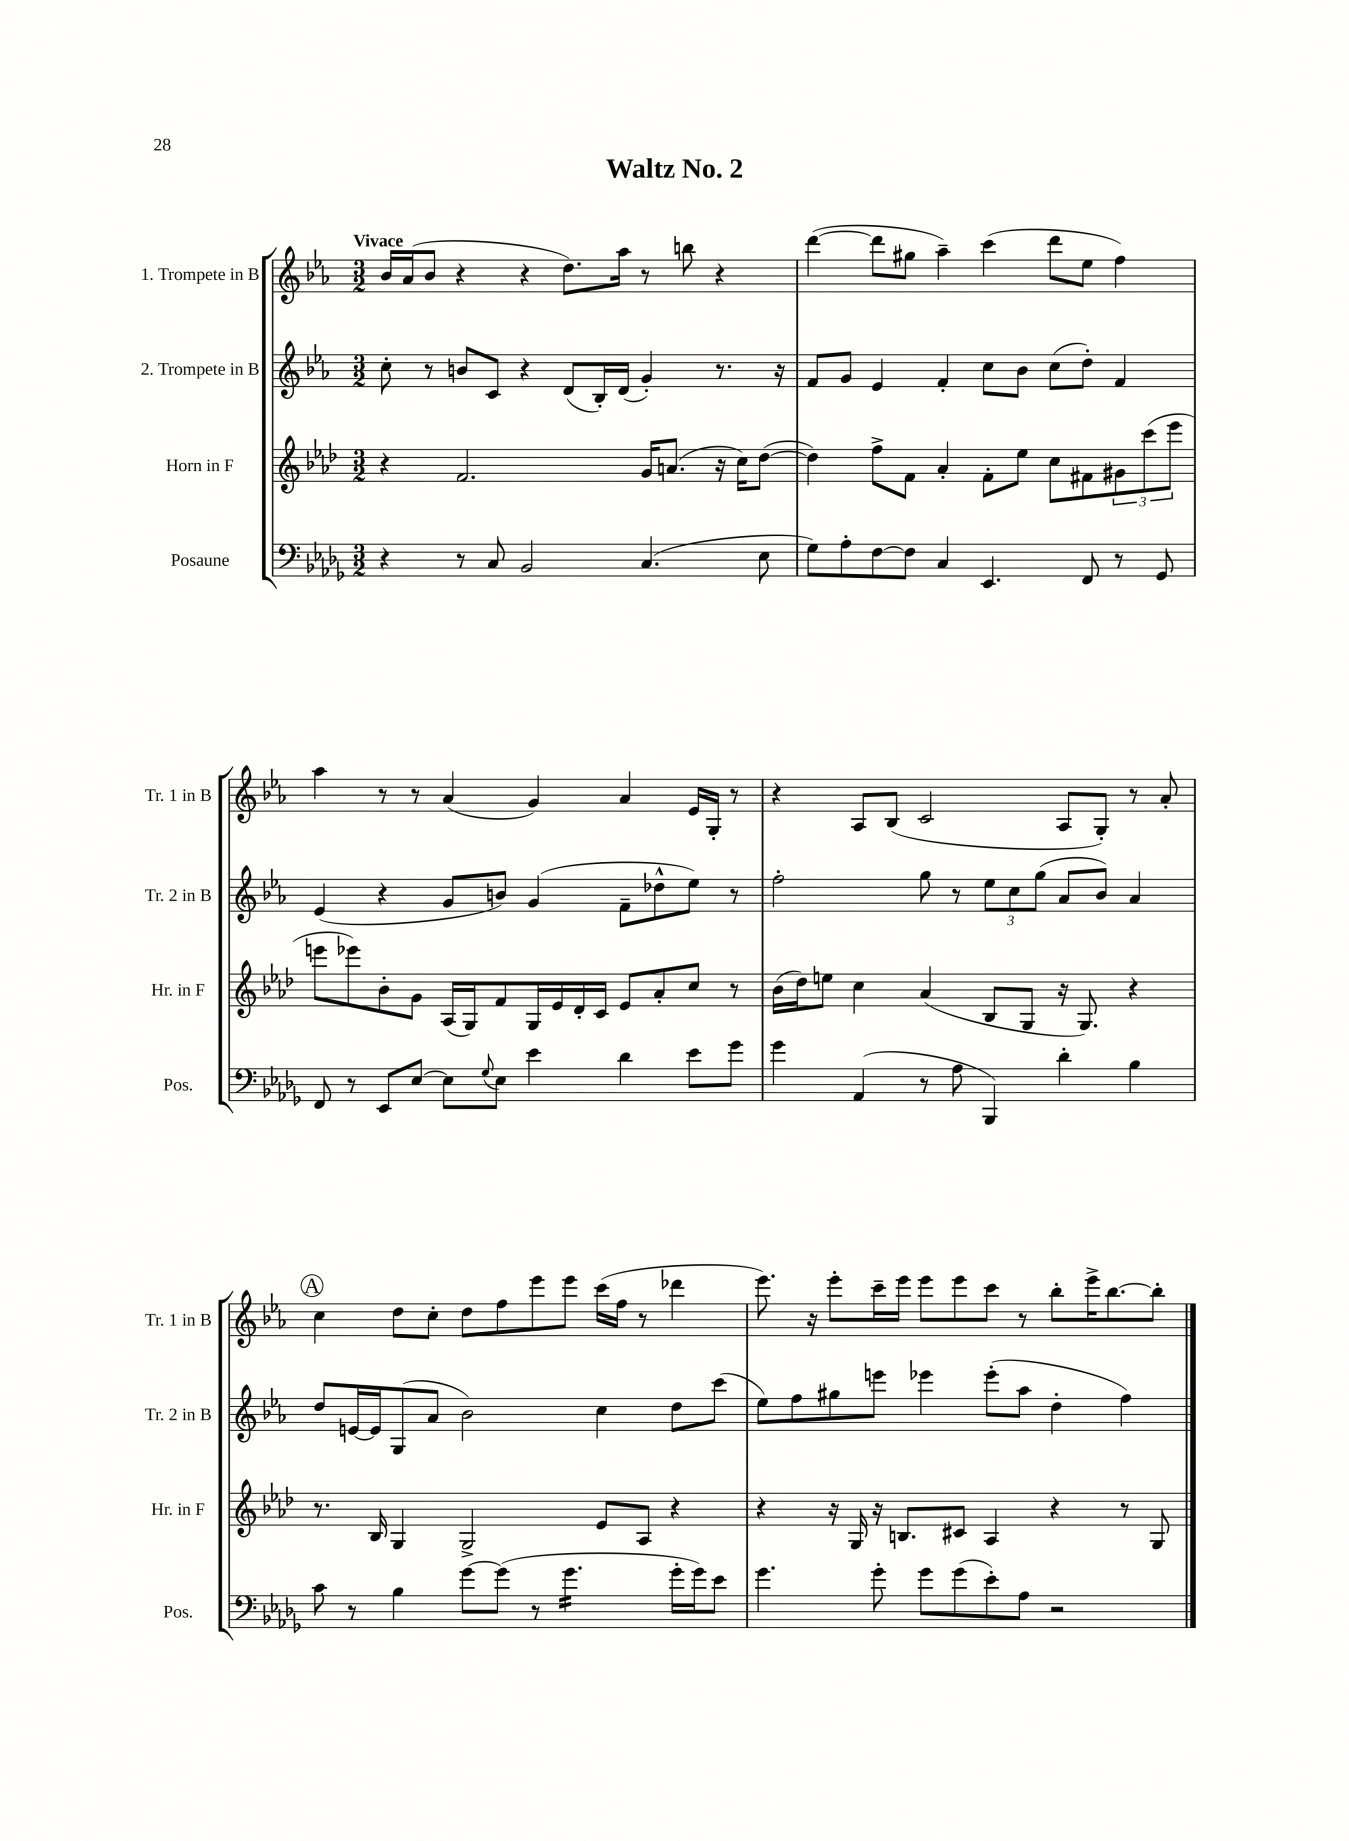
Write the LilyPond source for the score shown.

\header { title = "Waltz No. 2" }
<<
\new StaffGroup <<
\new Staff = "s0" \with { instrumentName = "1. Trompete in B" shortInstrumentName = "Tr. 1 in B" } {
    \clef treble \key ees \major \numericTimeSignature \time 3/2 \tempo "Vivace"
    bes'16 aes'16( bes'8 r4 r4 d''8.) aes''16 r8 b''8 r4 |
    d'''4~( d'''8 gis''8 aes''4--) c'''4( d'''8 ees''8 f''4) |
    aes''4 r8 r8 aes'4( g'4) aes'4 ees'16 g16-. r8 |
    r4 aes8 bes8( c'2 aes8 g8-.) r8 aes'8-. |
    \mark \markup { \circle "A" } c''4 d''8 c''8-. d''8 f''8 ees'''8 ees'''8 c'''16( f''16 r8 des'''4 |
    ees'''8.) r16 ees'''8-. c'''16-- ees'''16 ees'''8 ees'''8 c'''8 r8 bes''8-. ees'''16-> bes''8.~ bes''8-. \bar "|." |
}
\new Staff = "s1" \with { instrumentName = "2. Trompete in B" shortInstrumentName = "Tr. 2 in B" } {
    \clef treble \key ees \major \numericTimeSignature \time 3/2
    c''8-. r8 b'8 c'8 r4 d'8( bes16-.) d'16( g'4-.) r8. r16 |
    f'8 g'8 ees'4 f'4-. c''8 bes'8 c''8( d''8-.) f'4 |
    ees'4( r4 g'8 b'8) g'4( f'8-- des''8-^ ees''8) r8 |
    f''2-. g''8 r8 \tuplet 3/2 { ees''8 c''8 g''8( } aes'8 bes'8) aes'4 |
    \mark \markup { \circle "A" } d''8 e'16~ e'16 g8( aes'8 bes'2) c''4 d''8 c'''8( |
    ees''8) f''8 gis''8 e'''8 ees'''4 ees'''8-.( aes''8 d''4-. f''4) \bar "|." |
}
\new Staff = "s2" \with { instrumentName = "Horn in F" shortInstrumentName = "Hr. in F" } {
    \clef treble \key aes \major \numericTimeSignature \time 3/2
    r4 f'2. g'16 a'8.( r16 c''16) des''8~( |
    des''4) f''8-> f'8 aes'4-. f'8-. ees''8 c''8 fis'8 \tuplet 3/2 { gis'8 c'''8( ees'''8 } |
    e'''8 ees'''8) bes'8-. g'8 aes16( g16) f'8 g16 ees'16 des'16-. c'16 ees'8 aes'8-. c''8 r8 |
    bes'16( des''16) e''8 c''4 aes'4( bes8 g8 r16 g8.) r4 |
    \mark \markup { \circle "A" } r8. bes16 g4 g2-> ees'8 aes8 r4 |
    r4 r16 g16 r16 b8. cis'8 aes4 r4 r8 g8 \bar "|." |
}
\new Staff = "s3" \with { instrumentName = "Posaune" shortInstrumentName = "Pos." } {
    \clef bass \key des \major \numericTimeSignature \time 3/2
    r4 r8 c8 bes,2 c4.( ees8 |
    ges8) aes8-. f8~ f8 c4 ees,4. f,8 r8 ges,8 |
    f,8 r8 ees,8 ees8~ ees8 \appoggiatura { ges8 } ees8 ees'4 des'4 ees'8 ges'8 |
    ges'4 aes,4( r8 aes8 bes,,4) des'4-. bes4 |
    \mark \markup { \circle "A" } c'8 r8 bes4 ges'8~ ges'8( r8 ges'4.:16 ges'16-. ges'16) ees'8 |
    ges'4. ges'8-. ges'8 ges'8( ees'8-.) aes8 r2 \bar "|." |
}
>>
>>
\layout { \context { \Score \remove "Bar_number_engraver" } }
